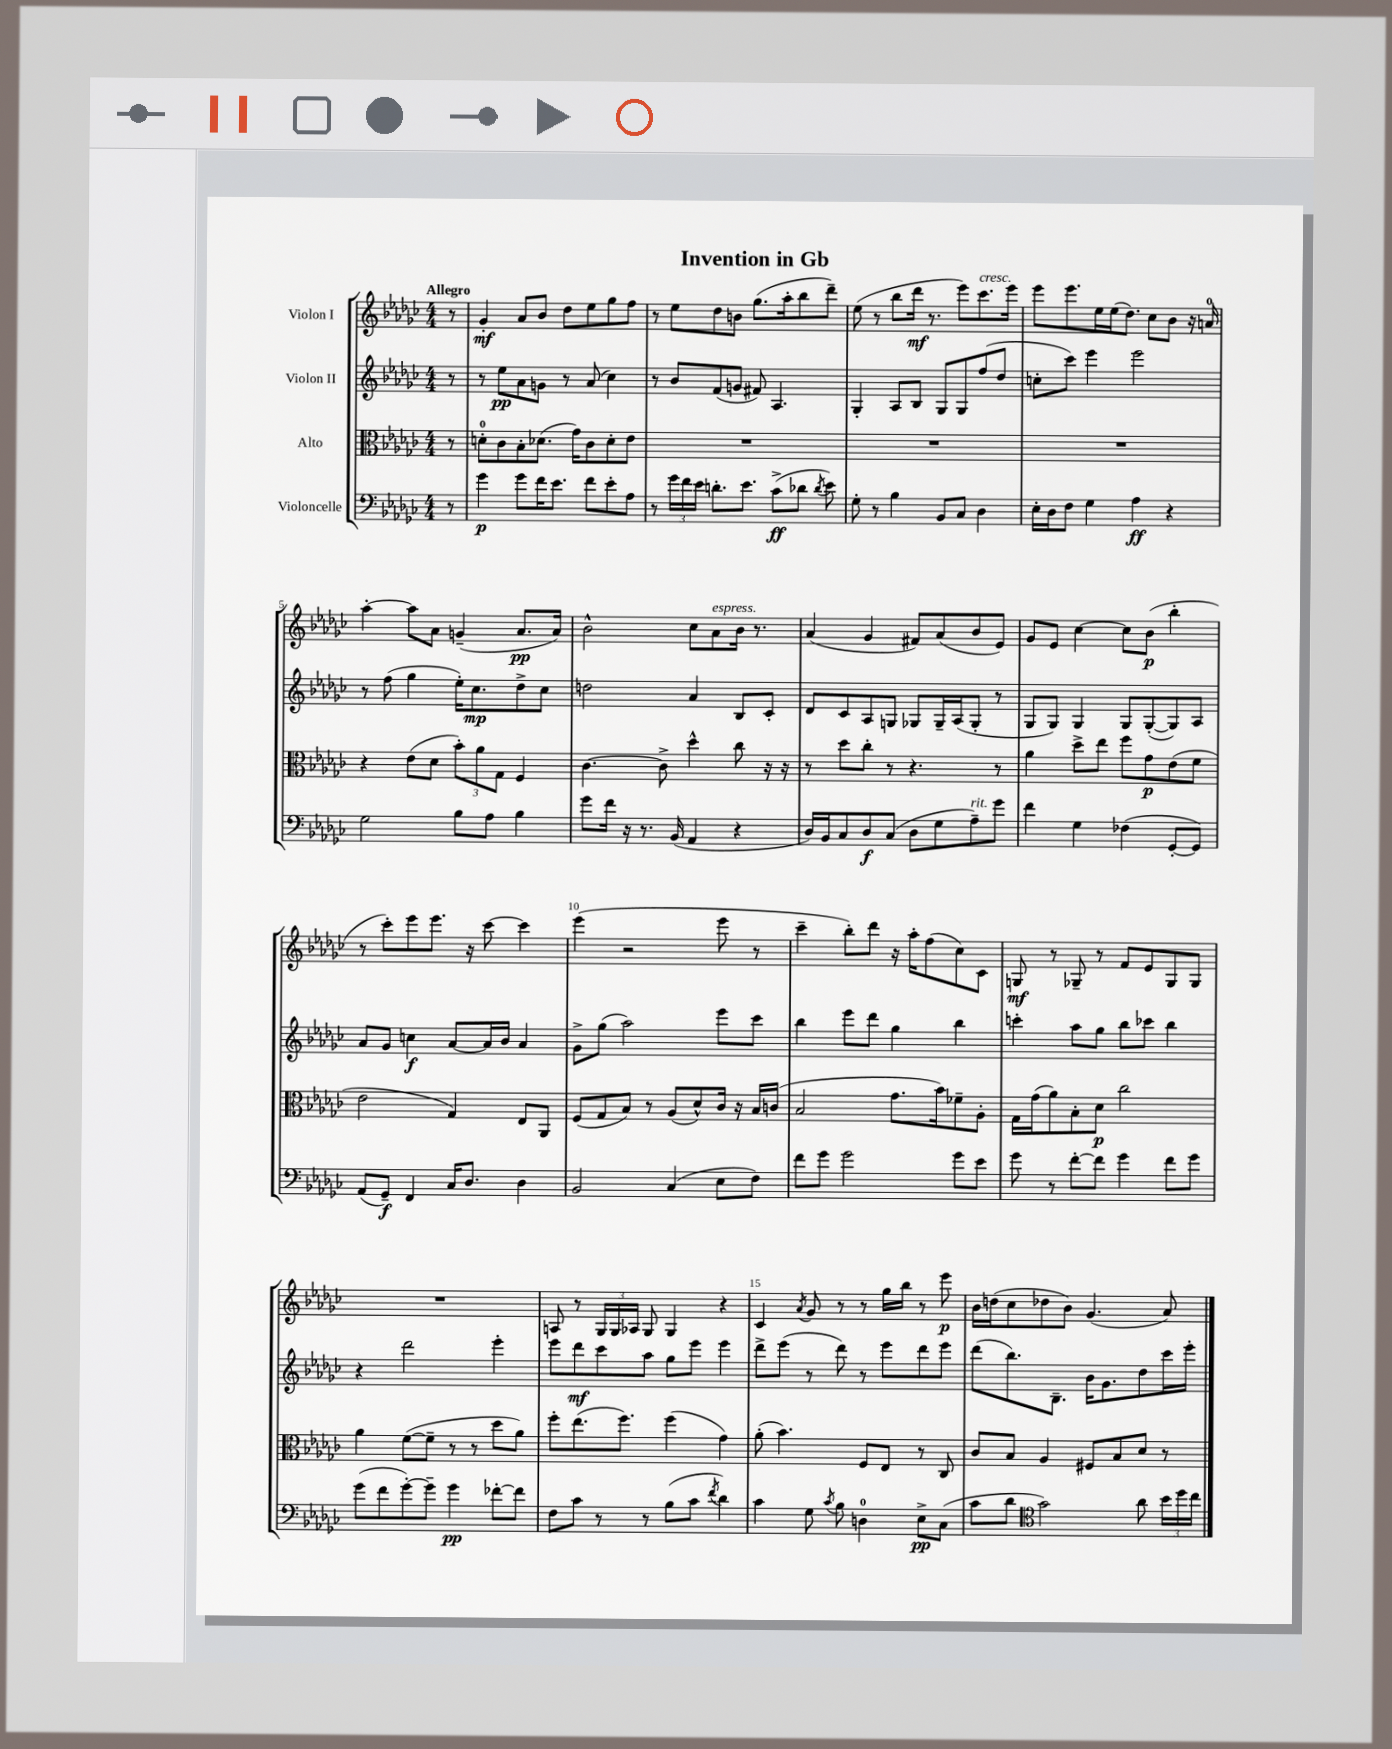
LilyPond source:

\header { title = "Invention in Gb" }
<<
\new StaffGroup <<
\new Staff = "s0" \with { instrumentName = "Violon I" } {
    \clef treble \key ges \major \numericTimeSignature \time 4/4 \partial 8 \tempo "Allegro"
    \autoBeamOff r8 |
    ges'4-.\mf aes'8[ bes'8] des''8[ ees''8 ges''8 f''8] |
    r8 ees''8[ des''8 b'8] ges''8.[( aes''16-. bes''8 des'''8]--) |
    ees''8( r8 bes''8[ des'''16]\mf r8. ees'''8[) ces'''8.^\markup { \italic "cresc." } ees'''16] |
    ees'''8[ ees'''8. ees''16 ees''16( des''8.]) ces''8[ bes'8] r16 a'16-0 |
    aes''4~-. aes''8[ aes'8] g'4--( aes'8.[\pp aes'16]) |
    bes'2-^ ces''8[ aes'8^\markup { \italic "espress." } bes'16] r8. |
    aes'4( ges'4 fis'8[) aes'8( bes'8 ees'8]) |
    ges'8[ ees'8] ces''4~ ces''8[ bes'8]\p( bes''4-. |
    r8 ces'''8[-.) ees'''8 ees'''8.] r16 ces'''8~ ces'''4 |
    ees'''4( r2 ees'''8 r8 |
    ces'''4-- bes''8[-.) des'''8] r16 aes''16[-. f''8( ces''8) ces'8] |
    g8\mf r8 ges8-- r8 f'8[ ees'8 ges8 ges8] |
    R1 |
    a8 r8 \tuplet 3/2 { ges16[ ges16 aes16] } ges8 ges4 r4 |
    ces'4 \acciaccatura { aes'8 } ges'8 r8 r8 ges''16[ bes''16] r8 ees'''8\p |
    bes'16[ d''16( ces''8 des''8 bes'8]) ges'4.( aes'8) \bar "|." |
}
\new Staff = "s1" \with { instrumentName = "Violon II" } {
    \clef treble \key ges \major \numericTimeSignature \time 4/4 \partial 8
    \autoBeamOff r8 |
    r8 ees''8[\pp aes'8 g'8] r8 aes'8( ces''4) |
    r8 bes'8[ f'8( g'8] fis'8) aes4. |
    ges4-. aes8[ bes8] ges8[ ges8 f''8( des''8] |
    c''8[-. ces'''8]) ees'''4 ees'''2 |
    r8 f''8( ges''4 ees''16[-.) ces''8.\mp des''8-> ces''8] |
    d''2 aes'4 bes8[ ces'8]-. |
    des'8[ ces'8 aes8 g8] ges8[ ges16-- aes16( ges8]-. r8 |
    ges8[ ges8]) ges4 ges8[ ges8~-.( ges8) aes8] |
    aes'8[ ges'8] c''4\f aes'8[~ aes'16 bes'16] aes'4 |
    ges'8[-> ges''8]( aes''2) ees'''8[ ces'''8] |
    bes''4 ees'''8[ des'''8] ges''4 bes''4 |
    c'''4-. aes''8[ ges''8] bes''8[ ces'''8] bes''4 |
    r4 des'''2 ees'''4-. |
    ees'''8[ des'''8\mf ces'''8 aes''8] ges''8[ ees'''8] ees'''4 |
    des'''8[-> ees'''8]( r8 des'''8) r8 ees'''8[ des'''8 ees'''8] |
    des'''8[( bes''8.) bes8.]-- bes'16[ ges'8. des''8 ces'''16 ees'''16]-. \bar "|." |
}
\new Staff = "s2" \with { instrumentName = "Alto" } {
    \clef alto \key ges \major \numericTimeSignature \time 4/4 \partial 8
    \autoBeamOff r8 |
    d'8[-0-. ces'8 bes8-. des'8.]( ges'16[) ces'8 des'8-. ees'8] |
    R1 |
    R1 |
    R1 |
    r4 ees'8[( des'8] \tuplet 3/2 { bes'8[-.) aes'8 ges8] } f4 |
    ces'4.~ ces'8-> des''4-^ ces''8 r16 r16 |
    r8 des''8[ ces''8]-. r8 r4. r8 |
    aes'4 des''8[-> ees''8] f''8[ ges'8\p ees'8( f'8] |
    ees'2 ges4) ees8[ aes,8] |
    f8[( ges8 bes8]) r8 aes8[( des'8-^) ces'16] r16 bes16[ c'16]( |
    bes2 ges'8.[ bes'16) fes'8-- aes8]-. |
    ges16[ ges'16( aes'8) bes8-. des'8]\p ces''2 |
    aes'4 f'8[~( f'8]-- r8 r8 des''8[ aes'8]) |
    f''8[-. ees''8.( f''8.]) f''4( ges'4) |
    aes'8-.( bes'4.) f8[ ees8] r8 ces8 |
    ces'8[ bes8] aes4 fis8[ bes8 des'8] r8 \bar "|." |
}
\new Staff = "s3" \with { instrumentName = "Violoncelle" } {
    \clef bass \key ges \major \numericTimeSignature \time 4/4 \partial 8
    \autoBeamOff r8 |
    ges'4\p ges'8[ f'16 ees'8.] f'8[ ees'8-. aes8] |
    r8 \tuplet 3/2 { ges'16[ f'16 ees'16] } d'8.[-. ees'8.] ces'8[->\ff( des'8] \acciaccatura { des'8 } ees'8) |
    ges8-. r8 bes4 bes,8[ ces8] des4 |
    ees16[-. des16 f8] ges4 aes4\ff r4 |
    ges2 bes8[ aes8] bes4 |
    ges'8[ f'16] r16 r8. bes,16( aes,4 r4 |
    des16[) bes,16 ces8 des8\f ces8]( des8[ ges8 aes8--^\markup { \italic "rit." }) ges'8] |
    f'4 ges4 fes4( ges,8[~-. ges,8]) |
    aes,8[( ges,8]--\f) f,4 ces16[ des8.] des4 |
    bes,2 ces4( ees8[ f8]) |
    f'8[ ges'8] ges'2 ges'8[ ees'8] |
    ges'8 r8 f'8[~-. f'8] ges'4 f'8[ ges'8] |
    ges'8[( f'8 ges'8~-.) ges'8]-- ges'4\pp fes'8[~-. fes'8] |
    f8[ ces'8] r8 r8 bes8[( ces'8] \acciaccatura { f'8 } des'4) |
    ces'4 ges8 \acciaccatura { ces'8 } bes8 d4-0 ees8[->\pp ces8]( |
    ces'8[ des'8] \clef tenor ges'2) aes'8 \tuplet 3/2 { bes'16[ des''16 ces''16] } \bar "|." |
}
>>
>>
\layout { \context { \Score \override BarNumber.break-visibility = ##(#f #t #t) barNumberVisibility = #(every-nth-bar-number-visible 5) } }
